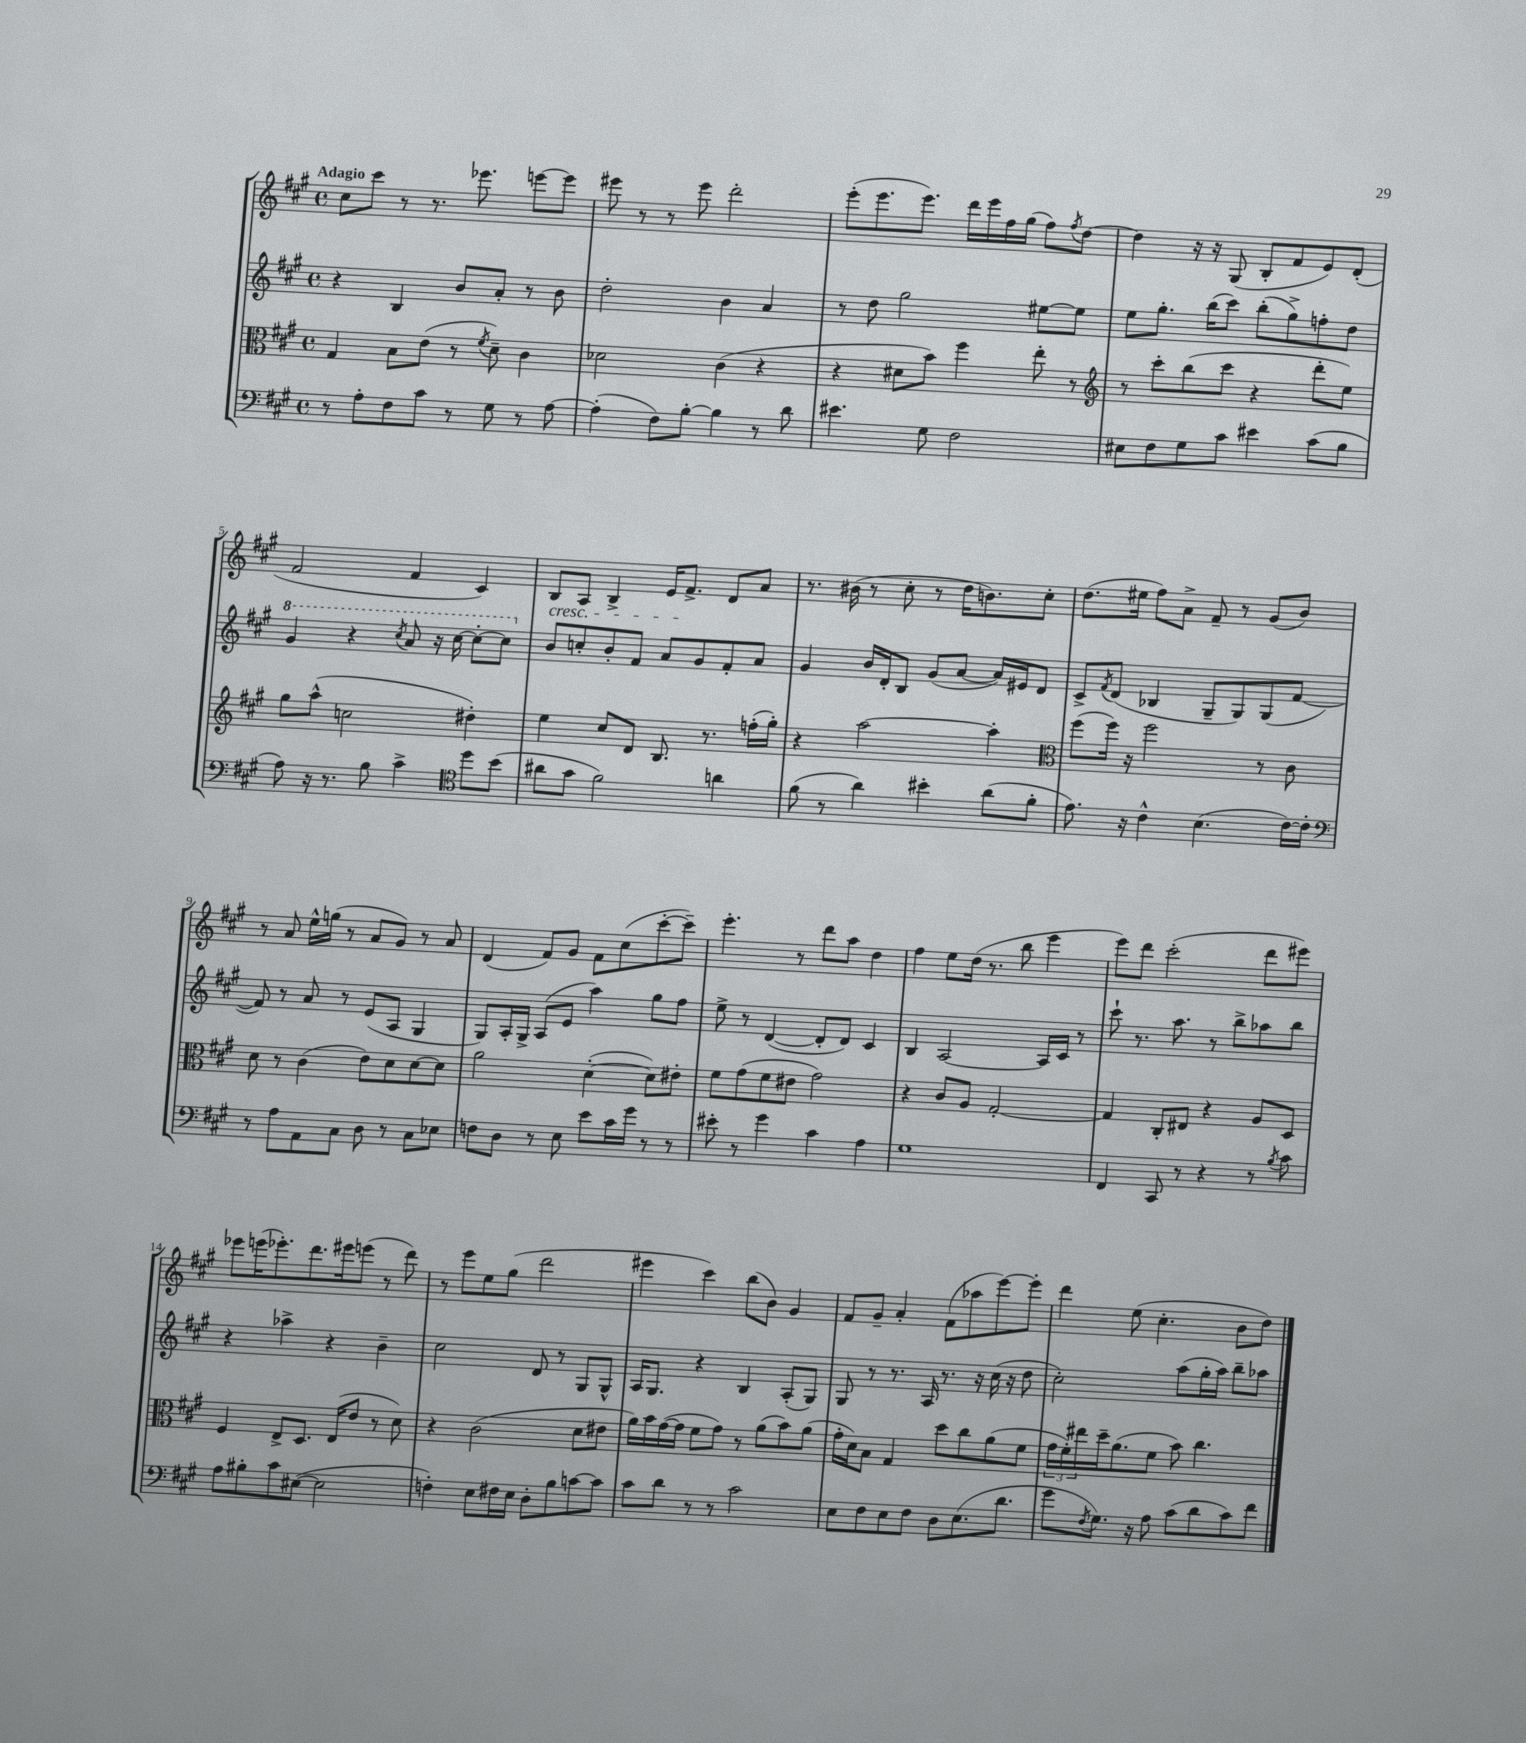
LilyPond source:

<<
\new StaffGroup <<
\new Staff = "s0" {
    \clef treble \key a \major \defaultTimeSignature \time 4/4 \tempo "Adagio"
    cis''8 cis'''8 r8 r8. ees'''8. e'''8~ e'''8 |
    eis'''8 r8 r8 eis'''8 d'''2-. |
    e'''8-.( e'''8. e'''8.) d'''16 e'''16 fis''16 gis''16( fis''8) \acciaccatura { fis''8 } d''8~ |
    d''4 r16 r16 gis8( b8-. fis'8 e'8) d'8-.( |
    fis'2 fis'4 cis'4) |
    b8\cresc a8 b4-> e'16 fis'8.->\! d'8 a'8 |
    r8. bis'16( r8 cis''8-. r8 d''16 b'8.) cis''8-. |
    d''8.( eis''16 fis''8) a'8-> fis'8-- r8 gis'8( b'8) |
    r8 a'8 e''16-^ g''16( r8 a'8 gis'8) r8 a'8 |
    d'4( fis'8) gis'8 fis'8 cis''8( cis'''8~-. cis'''8--) |
    e'''4.-. r8 d'''8 a''8 d''4 |
    fis''4 e''8 d''16( r8. b''8 e'''4 |
    e'''8) d'''8 cis'''2-.( d'''8 eis'''8) |
    ees'''8 e'''16( ees'''8.-.) d'''8. eis'''16 e'''8( r8 d'''8) |
    r8 e'''8 e''8 gis''8( d'''2 |
    eis'''4 cis'''4) b''8( b'8) gis'4 |
    fis'8 gis'8-- a'4-. fis'8( aes''8 e'''8~) e'''8-. |
    d'''4 e''8( cis''4.-. b'8 d''8) \bar "|." |
}
\new Staff = "s1" {
    \clef treble \key a \major \defaultTimeSignature \time 4/4
    r4 b4 b'8 a'8-. r8 b'8 |
    d''2-. b'4 a'4 |
    r8 d''8 gis''2 eis''8~ eis''8 |
    e''8 gis''8.-. b''16( cis'''8) b''8-.( gis''8->) f''8-. d''8 |
    \ottava #1 gis''4 r4 \acciaccatura { cis'''8 } a''8 r16 cis'''16~ cis'''8~-. cis'''8 \ottava #0 |
    b'8 c''8-. b'8-. fis'8 a'8 gis'8 fis'8-. a'8 |
    gis'4 b'16 d'16-. b8 gis'8( a'8~ a'16) eis'16 d'8 |
    cis'8-> \acciaccatura { fis'8 } d'8( bes4 gis8-- gis8) gis8( fis'8~ |
    fis'8) r8 a'8 r8 e'8( a8 gis4 |
    gis8) a16-. gis16-> a8( e'8 a''4) gis''8 fis''8 |
    e''8-> r8 d'4~( d'8-. d'8) cis'4 |
    b4 a2~ a16 cis'16 r8 |
    cis'''8-! r8. a''8. r8 b''8-> aes''8 b''8 |
    r4 aes''4-> r4 b'4-- |
    cis''2 d'8 r8 gis8 gis8-^ |
    a16 gis8. r4 b4 a8-.( gis8) |
    gis8 r8 r8. a16 r8. r16 cis''16( r16 d''8 |
    cis''2-.) a''8( gis''16-. a''16) b''8-- aes''8 \bar "|." |
}
\new Staff = "s2" {
    \clef alto \key a \major \defaultTimeSignature \time 4/4
    gis4 b8 e'8( r8 \acciaccatura { fis'8 } d'8--) cis'4 |
    des'2 cis'4( r4 |
    r4 dis'8 b'8) fis''4 e''8-. r8 |
    \clef treble r8 cis'''8-. b''8( cis'''8 r4 d'''8-. e''8) |
    gis''8 a''8-^( c''2 dis''4-.) |
    e''4 cis''8 d'8 b8. r8. f''16-.( gis''16-.) |
    r4 a''2~ a''4-. |
    \clef alto fis''8( fis''16) r16 fis''2 r8 cis'8 |
    d'8 r8 cis'4( e'8) d'8 d'8~ d'8 |
    a'2 d'4~-.( d'8) eis'8-. |
    fis'8 gis'8( fis'8 eis'8 gis'2) |
    r4 cis'8 a8 gis2~-. |
    gis4 cis8-. eis8 r4 a8 d8 |
    fis4 e8-> d8. e16( e'8 r8 d'8) |
    r4 cis'2( d'8 eis'8 |
    a'16) b'16 gis'16~( gis'16 fis'8 gis'8) r8 a'8( b'8) a'8( |
    gis'16-. d'16) b8 gis4 d''8 cis''8 a'8( fis'8 |
    \tuplet 3/2 { gis'16 fis'16-.) eis''16 } d''16-- a'8.( fis'8 b'8) cis''4. \bar "|." |
}
\new Staff = "s3" {
    \clef bass \key a \major \defaultTimeSignature \time 4/4
    r8 a8-. fis8 cis'8 r8 gis8 r8 a8~ |
    a4-.( fis8) b8~-. b4 r8 d'8 |
    eis'4. gis8 fis2 |
    eis8 fis8 gis8 cis'8 eis'4 cis'8( b8 |
    a8) r16 r8. b8 cis'4-> \clef tenor d''8 b'8( |
    ais'8 gis'8 fis'2) a'4 |
    fis'8( r8 a'4) bis'4-. a'8( fis'8-. |
    e'8.) r16 cis'4-^ b4.( cis'16~) cis'16-. |
    \clef bass r8 a8 a,8 cis8 d8 r8 cis8 ees8 |
    f8 d8 r8 e8 e'8 cis'16 gis'16 r8 r8 |
    eis'8-. r8 gis'4 cis'4 a4 |
    gis1 |
    fis,4 cis,8 r8 r4 r8 \acciaccatura { b8 } cis'8 |
    a8 bis8-. cis'8 eis8~( eis2 |
    f4-.) e8 fis16 e16 d8-. b8 c'8~ c'8 |
    cis'8 d'8 r8 r8 cis'2 |
    e8 fis8 e8 fis8 d8 e8.( d'8. |
    gis'8 \acciaccatura { fis8 } gis8.) r16 a8 cis'8( d'8 cis'8) fis'8 \bar "|." |
}
>>
>>
